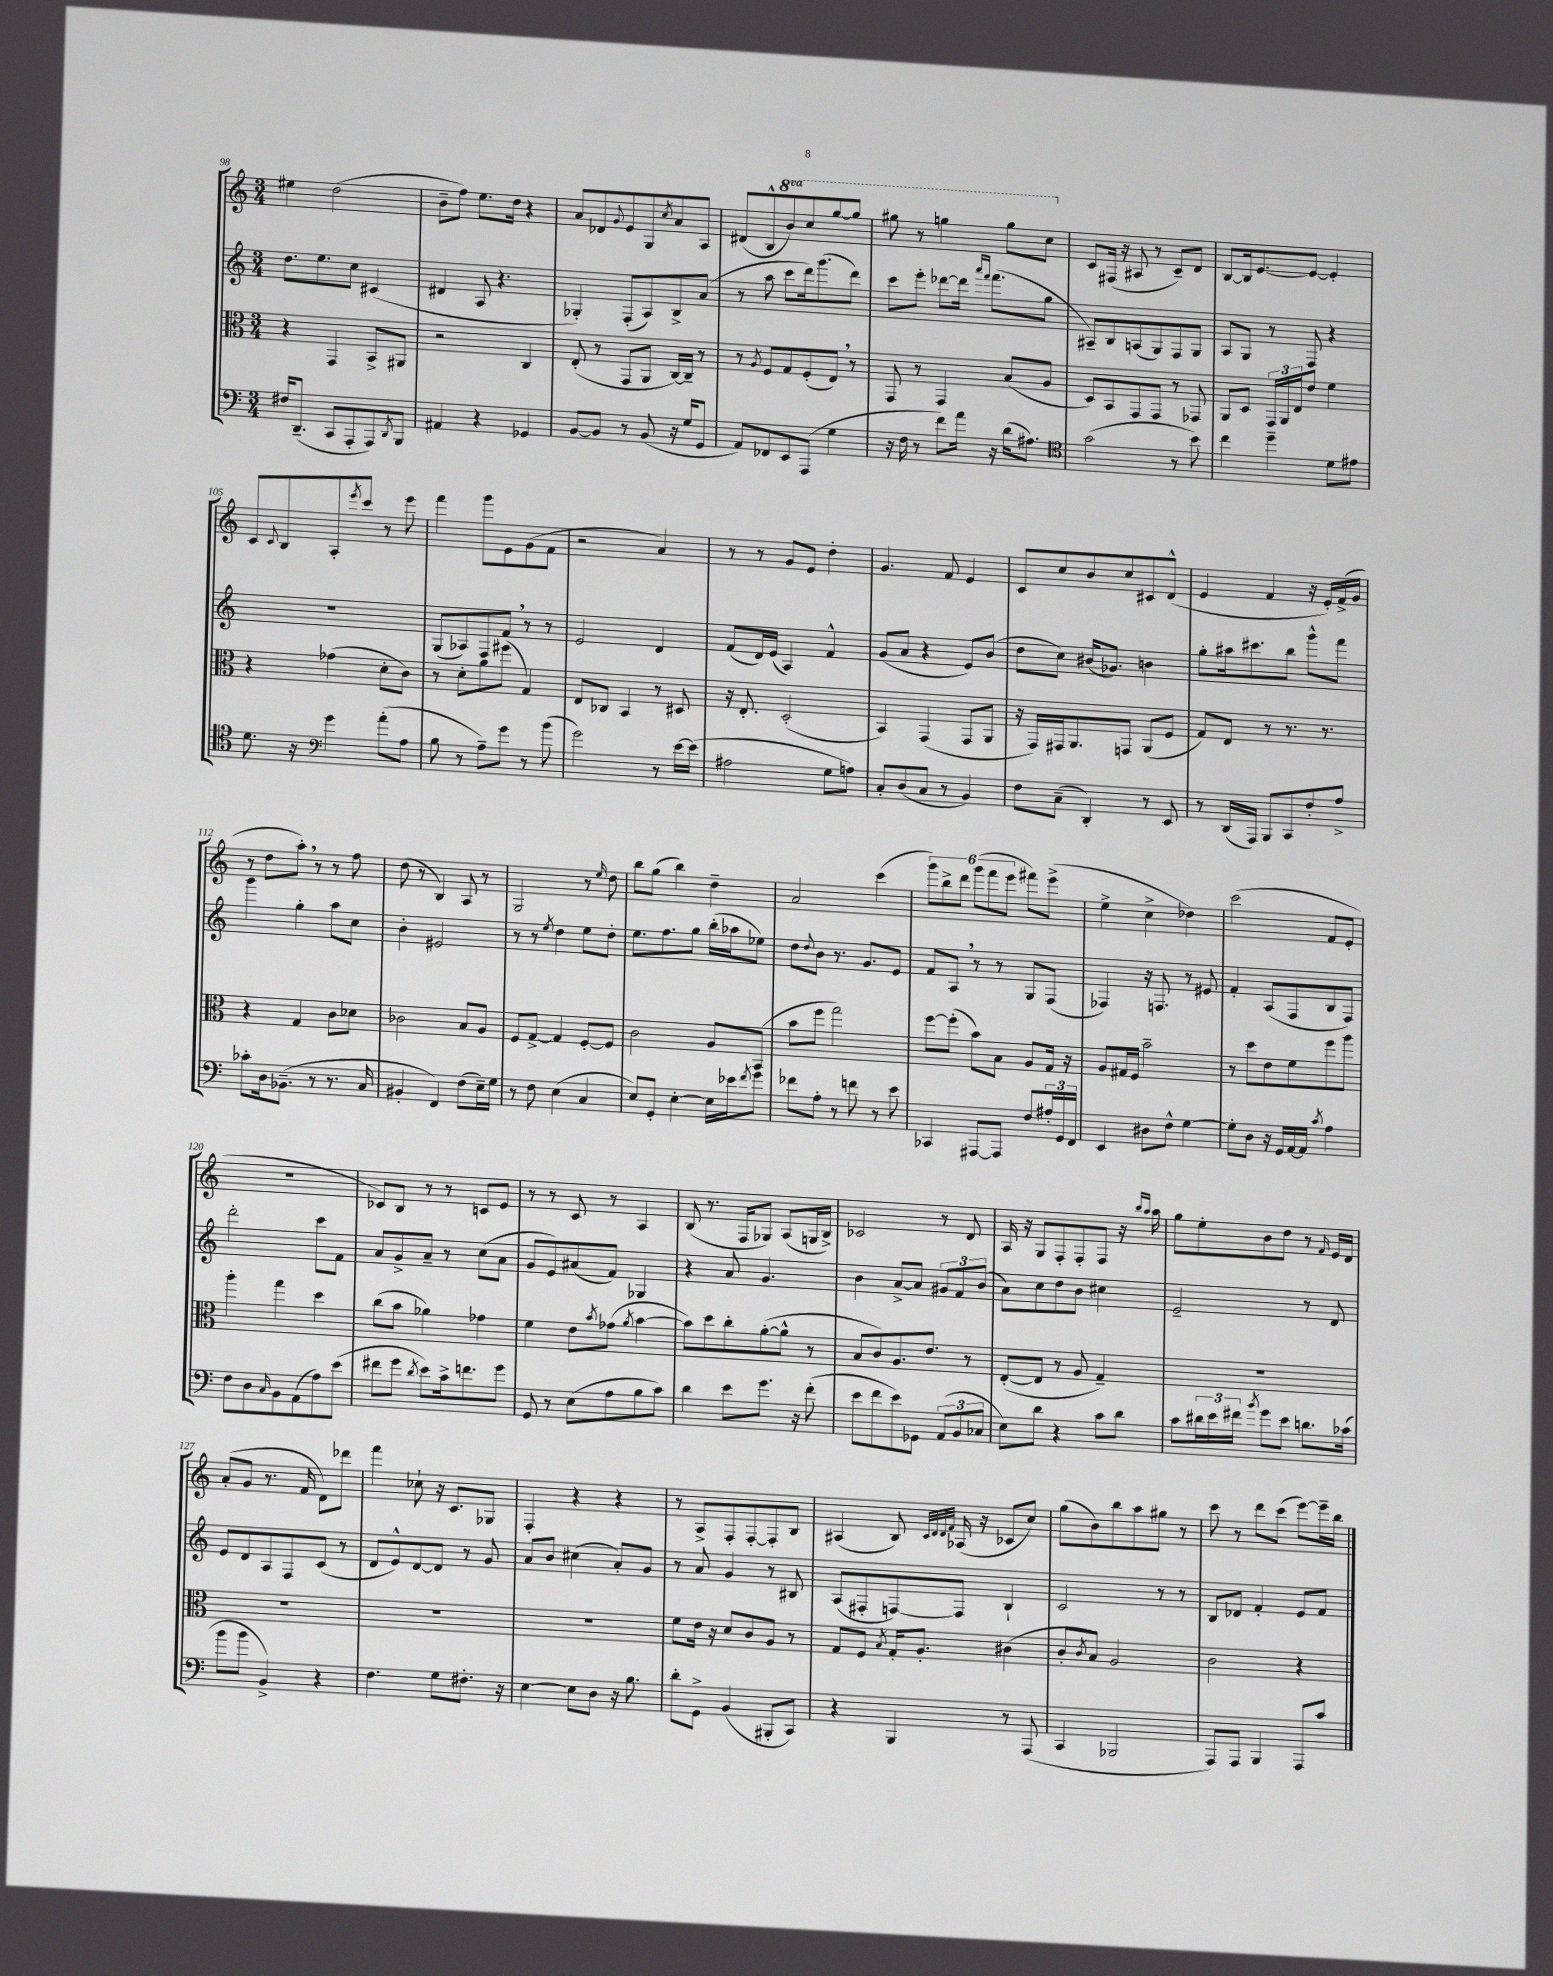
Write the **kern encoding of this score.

**kern	**kern	**kern	**kern
*part4	*part3	*part2	*part1
*staff4	*staff3	*staff2	*staff1
*clefF4	*clefC3	*clefG2	*clefG2
*k[]	*k[]	*k[]	*k[]
*M3/4	*M3/4	*M3/4	*M3/4
=98	=98	=98	=98
16F#X/KL	4r	8.dd\L	4ee#X\
(8.DD~/J	.	.	.
.	.	8.ee\	.
8CC/L	4GG/	.	(2dd\
8AAA'/	.	8cc\J	.
8AAA/)	8BB^/L	(4c#X/	.
8qDD/	.	.	.
8BBB/J	8AA#X/J	.	.
=99	=99	=99	=99
4AA#X/	2r	4d#X/	8b~\L
.	.	.	8ff\J)
4r	.	8A/	8.ee\L
.	.	4.r	.
.	.	.	16dd\Jk
4GG-X/	4C/	.	4r
=100	=100	=100	=100
[8BB/L	(8E'/	4G-X'/)	8a/L
8BB/J]	8r	.	8d-X/
.	.	.	8qqg/
8r	8GG/L	(8F'/L	8e/
(8BB/	8AA/J	8A/)	8G/
.	.	.	8qcc/
16r	[16C/LL)	8B^/	8a/
16G/KL	16C~/JJ]	.	.
8GG/J	8r	(8a/J	8A/J
=101	=101	=101	=101
8AA/L)	8r	8r	(8d#X/L
.	8qA/	.	.
8FF-X/	8F/L	8aa\	8B^^/
*	*	*	*8va
8EE/	8G/	8ccc\L	8bb/)
(8AAA/J	(8F'/	16ddd\k)	8ccc/
.	.	(8.ggg\	.
4G\	8E,/J)	.	[8ggg/
.	8r	8ddd\J)	8ggg/J]
=102	=102	=102	=102
16r	8GG/	8ccc\L	8ggg#X\
16F\	.	.	.
8r	8r	8eee'\J	8r
8f\L)	4GG/	[8ddd-X\L	4gggn\
16a\Jk	.	16ddd-\Jk]	.
.	.	16qqaaa/LL	.
.	.	16qqfff/JJ	.
16r	.	(8.fff\L	.
(16d\KL	(8B/L	.	8ggg\L
8.A#X\J)	.	.	.
.	8A/J	8gg\J	8ccc\J
=103	=103	=103	=103
*clefC4	*	*	*
*	*	*	*X8va
(2g\	8D/L)	8A#X~/L)	8c/L
.	8BB/	8B/	(16F#X/Jk
.	.	.	16r
.	8GG/	(8An/	8A#X/
.	8GG/J	8G/)	8r
8r	8r	8F/	8c~/L)
8b\)	8GG-X/	8G/J	8d/J
=104	=104	=104	=104
4cc\	8AA/L	8A/L	[8B/L
.	8D/J	8G/J	16B/k]
.	.	.	[8.e/
4dd~\	24GG/LL	8r	.
.	24AA/	.	.
.	24E/J	.	.
.	8e/J	8F/	8e/J_
8d\L	4f\	4r	4e'/]
8e#X\J	.	.	.
!!LO:LB:g=z
=105	=105	=105	=105
8.d\	4r	2.r	8c/L
.	.	.	8qqc/
.	.	.	8B/
16r	.	.	.
*clefF4	*	*	*
4g\	(4g-X\	.	8A'/
.	.	.	8qeee/
.	.	.	8ccc/J
(8a'\L	8d'\L	.	8r
8A\J	8c\J)	.	8eee\
=106	=106	=106	=106
8B\	8r	(8G/L	4fff\
8r	8d'\L	8A-X/)	.
8A~\L)	8a\	8F/	8ggg\L
8g\J	(8ff#X\J	8f,/J	8e\
8r	4G/)	8r	(8g\
(8b\	.	8r	8f\J
=107	=107	=107	=107
2g\)	8E/L	2e/	2r
.	8C-X/J	.	.
.	4BB/	.	.
8r	8r	4d/	4a/)
[16e\LL	8D#X/	.	.
(16e\JJ]	.	.	.
=108	=108	=108	=108
2A#X\	16r	(8f/L	8r
.	8.E'/	.	.
.	.	16d/L)	8r
.	.	(16e/JJ	.
.	(2D'/	4A/)	8g/L
.	.	.	8e/J
8G\L	.	4f^^/	4dd'\
8An\J)	.	.	.
=109	=109	=109	=109
8C'/L	4BB/)	(8g/L	4.g/
(8D/	.	8a/J	.
8C/J	(4GG/	4r	.
8r	.	.	8f/
4BB/)	8GG/L	8e/L)	4e/
.	8AA/J	(8b/J	.
=110	=110	=110	=110
8F\L	16r	8dd\L	8c/L
.	16GG/LL)	.	.
(8C~\J	16GG#X/J	8cc\J)	8cc/
.	8.AA/	.	.
4DD'/)	.	(16b#X/KL	8b/
.	.	8.g-X/J)	.
.	8GGn/J	.	8cc/
8r	(8AA/L	4bn\	8c#X/
8EE/	8F/J	.	(8d^^/J
=111	=111	=111	=111
8r	8G/L)	8gg'\L	4e/
(16DD/LL	8E/J	16aa#X\k	.
16AAA/JJ)	.	8.ccc#X\	.
8BBB/L	8r	.	4f/
8CC/	8.r	8bb\J	.
8F'/	.	8ggg^^\L	16r
.	8.r	.	16e'/LL)
8A^/J	.	8fff\J	(16f^/
.	.	.	16g/JJ
!!LO:LB:g=z
=112	=112	=112	=112
8c-X'\L	4r	4ggg\	8r
16D\k	.	.	8dd\L
(8.BB-X~\J	.	.	.
.	4G/	4gg'\	8aa',\J)
8r	.	.	8r
8.r	8c\L	8aa\L	8r
.	8d-X\J	8cc\J	8ff\
16C/	.	.	.
=113	=113	=113	=113
4BB#X'/	2c-X\	4b'\	(8dd\
.	.	.	8r
4FF/)	.	2e#X/	4B/)
(8F\L	8B/L	.	8A/
16E~\L)	8A/J	.	8r
16G\JJ	.	.	.
=114	=114	=114	=114
8r	8F/L	8r	2G/
8F\	[8G^/J	8r	.
.	.	8qee/	.
(4E\	4G/]	4dd\	.
4C/	[8F'/L	8ee\L	8r
.	.	.	16qqee/
.	8F/J]	8dd'\J	8dd\
=115	=115	=115	=115
8E/L)	2c\	8.ee\L	8bb\L
8GG'/J	.	.	(8gg\J
.	.	8.ff\	.
[4E'\	.	.	4bb\)
.	.	8gg\J	.
16E\LL]	8A/L	(16bb'\LL	4dd~\
16e-X\J	.	16aa-X\J	.
8qf/	.	.	.
8g\J	(8BB/J	8ee-X\J)	.
=116	=116	=116	=116
8f-X\L	8b\L	8dd\L	2a/
.	.	8qqdd/	.
8A'\J	8ff\J	8b\J	.
8r	2gg\)	8.r	.
8fn\	.	.	.
.	.	8.g/L	.
8r	.	.	(4ccc\
8e\	.	8e/J	.
=117	=117	=117	=117
4CC-X/	[8ff\L	8f/L	12ggg\L)
.	.	.	12bb^\
.	(8ff'\J]	8A,/J	.
.	.	.	12ddd\J
[8AAA#X/L	8b\L)	8r	(12ggg\L
.	.	.	12fff\
8AAA#/J]	8B\J	8r	.
.	.	.	12eee\J
8F/L	8A/L	8G/L	8fff#X\L)
24A#X'/L	16G/Jk	(8F/J	(8eee^\J
24GG/	.	.	.
.	16r	.	.
24FF/JJ	.	.	.
=118	=118	=118	=118
4EE/	8A/L	4F-X/)	4ee^\
.	16G#X/L	.	.
.	16F/JJ	.	.
8D#X\L	2b~\	16r	4cc^\
.	.	8.Fn/	.
8F^^\J	.	.	.
[4G\	.	8r	4dd-X\)
.	.	8e#X/	.
=119	=119	=119	=119
8G'\L]	8r	4f'/	(2ccc\
8D\J	8dd\L	.	.
16r	8e\	(8A/L	.
16GG/LL	.	.	.
[16AA/	8f\	8F/	.
16AA/JJ]	.	.	.
8qc/	.	.	.
4A\	8ff\	8B/	8f/L
.	8aa\J	8F/J)	8e'/J
!!LO:LB:g=z
=120	=120	=120	=120
8F\L	4aa'\	2ddd'\	2.r
8D\	.	.	.
16qqC/	.	.	.
8BB\	4gg\	.	.
(8AA\	.	.	.
8A\)	4dd\	8ccc\L	.
(8e\J	.	8f\J	.
=121	=121	=121	=121
8f#X\L	(8cc\L	8a/L	8c-X/L)
8g\J	8b\J	8g^/	8B/J
8qd/	.	.	.
8e\L)	4a-X\)	8a~/J	8r
16c^\k	.	8r	8r
8.fn\	.	.	.
.	4g-X\	(8cc\L	8cn/L
8g\J	.	8a\J	8e/J
=122	=122	=122	=122
8GG/	4f\	8g/L	8r
8r	.	8e/)	8r
(8E\L	8e\L	(8a#X/	8c/
.	8qb/	.	.
8A\	(8g-X\J	8f/J)	8r
.	8qa/	.	.
8B\	[4b\	4G-X/	4A/
8c\J)	.	.	.
=123	=123	=123	=123
4d\	8b\L])	4r	(8B/
.	8dd\	.	8.r
8e\L	8cc'\	8a/	.
.	.	.	16F/KL
8.g\J	([8a'\	4.g/	8G-X/J)
.	8a^^\J]	.	(8A/L
16r	.	.	.
(8f'\	8r	.	16Gn/L
.	.	.	16B^/JJ)
=124	=124	=124	=124
8e\L	8B/L	4b\	2c-X/
8f\	8c/)	.	.
8e\)	8.A/	[8a^/L	.
8GG-X\J	.	8a/J]	.
.	8.e/J	.	.
(12AA/L	.	12g#X/L	8r
12BB/	.	12f/	.
.	8r	.	8d/
12C-X/J	.	(12b/J	.
=125	=125	=125	=125
8E\L)	([8E'/L	8a\L)	16A/
.	.	.	16r
8d\J	8E/J]	8cc\	8G/L
4r	8r	8dd\	8F'/
.	8A/	8b\J	8F'/
8c\L	4G~/)	4cc#X\	8F/J
8d\J	.	.	16r
.	.	.	16qqbb/LL
.	.	.	16qqaa/JJ
.	.	.	16aa\
=126	=126	=126	=126
8c\L	2.r	2e~/	8gg\L
24d#X\L	.	.	8ee'\
24e\	.	.	.
24f#X\JJ	.	.	.
8qb/	.	.	.
8g\L	.	.	8b\
8e\J	.	.	8dd\J
8.dn\L	.	8r	8r
.	.	.	16qqf/
.	.	8d/	16e/LL
(16c-X\Jk	.	.	16d/JJ
!!LO:LB:g=z
=127	=127	=127	=127
8b\L	2.r	8e/L	(8a'/L
8b\J	.	8d/	8g/J
4BB^/)	.	8A/	8.r
.	.	8F/	.
.	.	.	16f/
4r	.	(8c/J	8d\L)
.	.	8r	8ddd-X\J
=128	=128	=128	=128
4.F\	2.r	8d/L	4fff\
.	.	8e^^/)	.
.	.	[8d/	8cc-X`\
8G\L	.	8d/J]	16r
.	.	.	8.c/L
8.F#X'\J	.	8r	.
.	.	8g/	8G-X/J
16r	.	.	.
=129	=129	=129	=129
[4E\	2.r	8a/L	4F'/
.	.	8b/J	.
8E\L]	.	(4cc#X\	4r
8D\J	.	.	.
16r	.	8a'/L)	4r
8.B\	.	.	.
.	.	8g/J	.
=130	=130	=130	=130
8d'\L	8f\L	8r	8r
8GG^\J	16e\Jk	8a/	8A^/L
.	16r	.	.
(4BB/	8d/L	4g/	8F'/
.	8c/	.	[8F'/
8BBB#X'/L	8A/J	8r	8F'/]
8CC/J)	8r	8B#X/	8B/J
=131	=131	=131	=131
4r	8G/L	(8A/L	(4A#X/
.	8F/J	8F#X'/	.
.	8qB/	.	.
4BBB/	16G'/KL	[8Fn/)	8B/)
.	8.A'/J	.	.
.	.	.	32qqc/LLL
.	.	.	32qqd/
.	.	.	32qqd/
.	.	.	32qqf/JJJ
.	.	8F/J]	(16A-X/
.	.	.	16r
8r	(4c#X\	4B`/	8c-X/L
(8AAA/	.	.	8cc/J)
=132	=132	=132	=132
4CC/	8c'/L	2c/	(8gg\L
.	8qc/	.	.
.	8B/J)	.	8b\)
2BBB-X/	2A/	.	8bb\
.	.	.	8aa\
.	.	8r	8gg#X\J
.	.	8r	8r
=133	=133	=133	=133
8AAA/L)	2c\	8B/L	8ccc\
8AAA/J	.	8d-X/J	8r
4BBB/	.	4f'/	8ddd\L
.	.	.	(8ccc\J
8AAA/L	4r	8e/L	[8eee\L)
8c/J	.	8f/J	16eee~\L]
.	.	.	16bb\JJ
==	==	==	==
*-	*-	*-	*-
